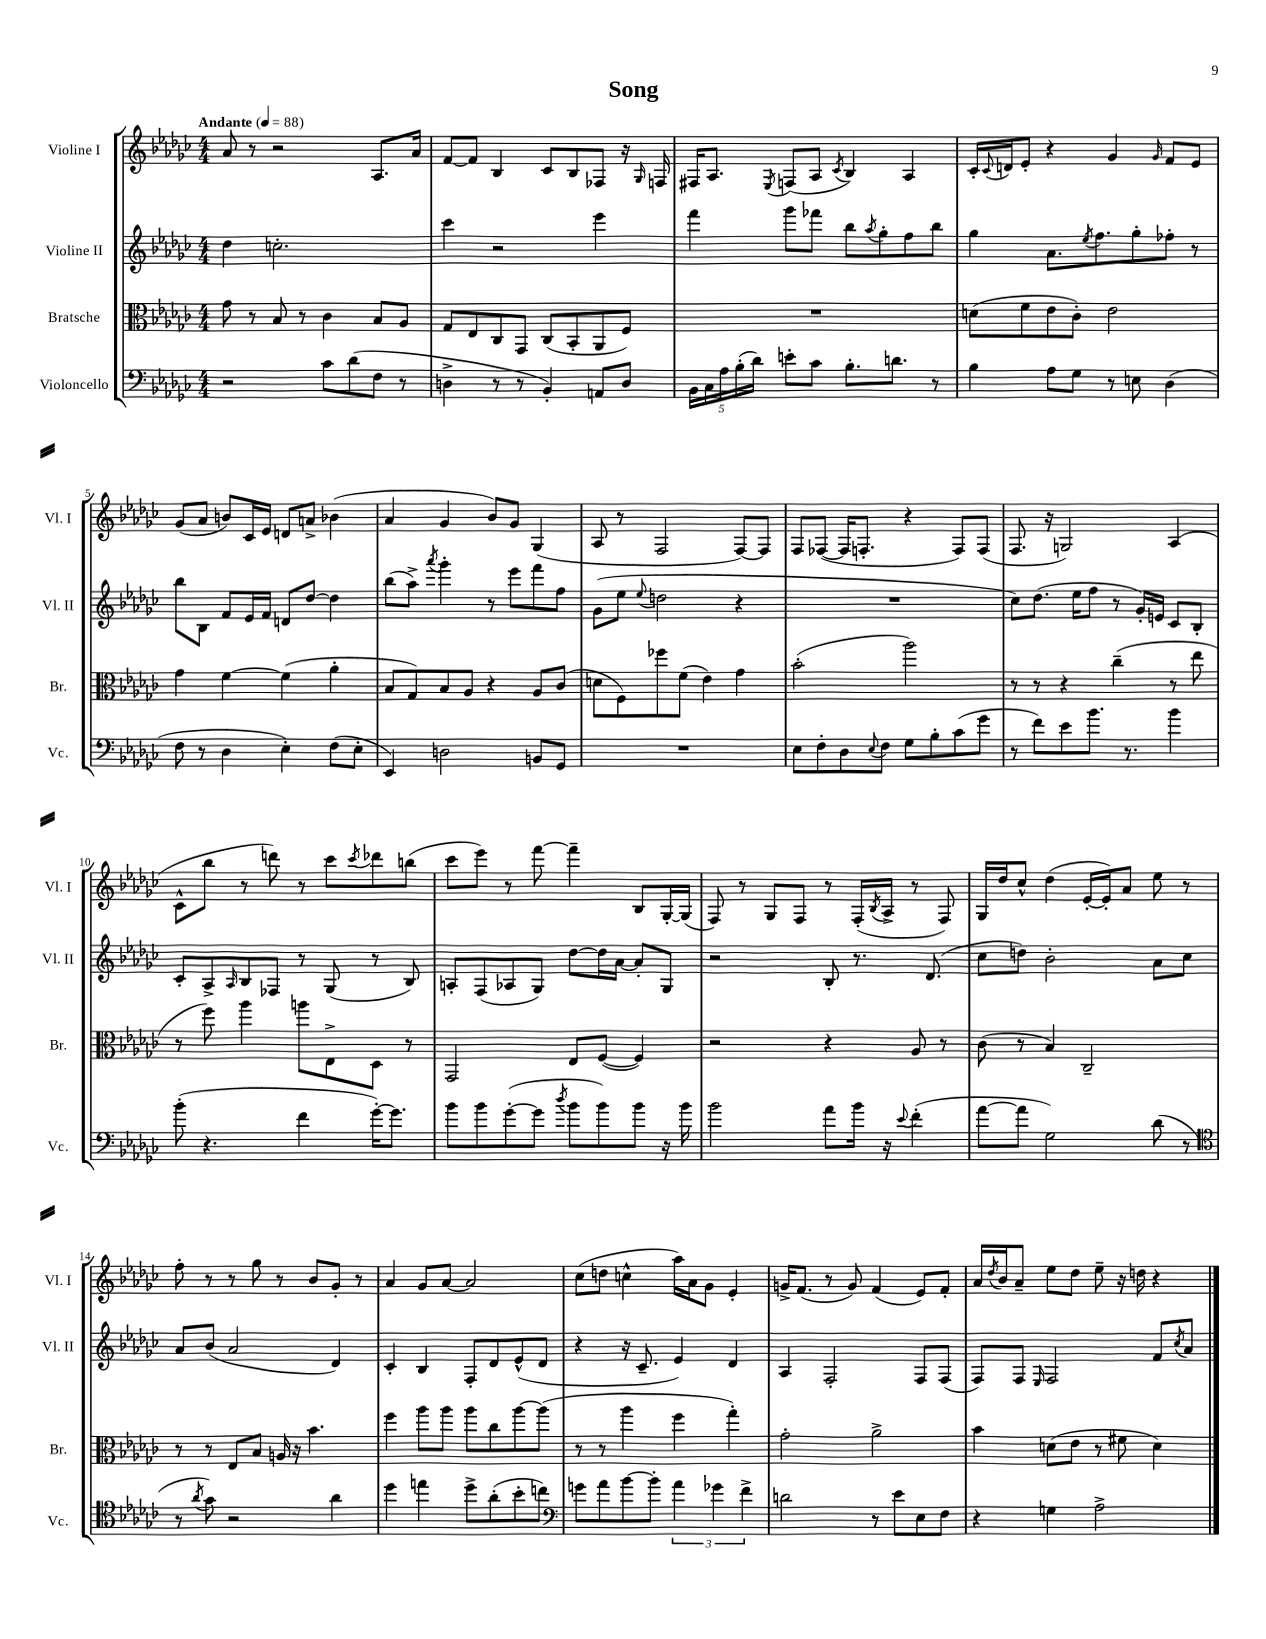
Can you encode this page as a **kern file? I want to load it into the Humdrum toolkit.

**kern	**kern	**kern	**kern
*staff4	*staff3	*staff2	*staff1
*clefF4	*clefC3	*clefG2	*clefG2
*k[b-e-a-d-g-c-]	*k[b-e-a-d-g-c-]	*k[b-e-a-d-g-c-]	*k[b-e-a-d-g-c-]
*M4/4	*M4/4	*M4/4	*M4/4
*MM88	*MM88	*MM88	*MM88
2r	8g-\	4dd-\	8a-/
.	8r	.	8r
.	8B-/	2.cc'\	2r
.	8r	.	.
8c-\L	4c-\	.	.
(8d-\	.	.	.
8F\J	8B-/L	.	8.A-/L
8r	8A-/J	.	.
.	.	.	16a-/Jk
=	=	=	=
4D^\	8G-/L	4ccc-\	[8f/L
.	8E-/	.	8f/]J
8r	8C-/	2r	4B-/
8r	8GG-/J	.	.
4BB-'/)	(8C-/L	.	8c-/L
.	8BB-'/	.	8B-/
8AA/L	8AA-/	4eee-\	8F-/J
8D/J	8F/J)	.	16r
.	.	.	16qqG-/
.	.	.	16F/
=	=	=	=
20BB-\LL	1r	4fff\	16F#/LK
20C-\	.	.	.
.	.	.	8.A-/J
20A-\	.	.	.
(20B-'\	.	.	.
20d-\JJ)	.	.	.
.	.	.	8qE-/
8e'\L	.	8ggg-\L	(8F/L
8c-\J	.	8fff-\J	8A-/J
.	.	.	8qc-/
8.B-'\L	.	8bb-\L	4B-/)
.	.	8qaa-/	.
.	.	8gg-'\	.
8.d\J	.	.	.
.	.	8ff\	4A-/
8r	.	8bb-\J	.
=	=	=	=
4B-\	(8d\L	4gg-\	16c-'/LL
.	.	.	8qqc-/
.	.	.	16d/J
.	8f\	.	8e-'/J
8A-\L	8e-\	8.a-\L	4r
8G-\J	8c-'\J)	.	.
.	.	8qee-/	.
.	.	8.ff\	.
8r	2e-\	.	4g-/
8E\	.	8gg-'\	.
.	.	.	16qqg-/
(4D-\	.	8ff-'\J	8f/L
.	.	8r	8e-/J
=	=	=	=
8F\	4g-\	8bb-\L	(8g-/L
8r	.	8B-\J	8a-/J
4D-\	[4f\	8f/L	8b/L)
.	.	16e-/L	16c-/L
.	.	16f/JJ	16e-/JJ
4E-'\)	(4f\]	8d/L	8d/L
.	.	[8dd-/J	8a^/J
(8F\L	4a-'\	4dd-\]	(4b-\
8E-'\J	.	.	.
=	=	=	=
4EE-/)	8B-/L	(8bb-\L	4a-/
.	8G-/)	8aa-^\J)	.
.	.	8qaaa-/	.
2D\	8B-/	4ggg-'\	4g-/
.	8A-/J	.	.
.	4r	8r	8b-/L)
.	.	8eee-\L	8g-/J
8BB/L	8A-/L	8fff\	(4G-/
8GG-/J	(8c-/J	8ff\J	.
=	=	=	=
1r	8d\L	(8g-\L	8A-/
.	8F\)	8ee-\J	8r
.	.	8qqee-/	.
.	8ff-\	2dd\	2F/
.	(8f\J	.	.
.	4e-\)	.	.
.	4g-\	4r	[8F/L)
.	.	.	8F/]J
=	=	=	=
8E-\L	(2b-'\	1r	8F/L
8F'\	.	.	([8F-/J
8D-\	.	.	16F-/]LK
.	.	.	8.F'/J
8qqE-/	.	.	.
8F\J	.	.	.
8G-\L	2aa-\)	.	4r
8B-'\	.	.	.
(8c-\	.	.	8F/L)
8g-\J	.	.	(8F/J
=	=	=	=
8r	8r	8cc-\L)	8.F/
8f\L)	8r	(8.dd-\J	.
.	.	.	16r
8e-\	4r	.	2G/)
.	.	16ee-\LK	.
8.b-\J	.	8ff\J	.
.	(4cc-~\	8r	.
8.r	.	.	.
.	.	16g-'/LL)	.
.	.	16e/JJ	.
4b-\	8r	8c-/L	(4A-/
.	8ee-\	8B-'/J	.
=	=	=	=
(8b-'\	8r	8c-'/L	8c-^^\L
4.r	8ff\)	8A-^/	8bb-\J
.	.	16qqA-/	.
.	4aa-\	8B-/	8r
.	.	8F-/J	8ddd\)
4f\	8aa\L	8r	8r
.	8E-^\	(8G-/	8ccc-\L
.	.	.	8qccc-/
[16g-'\LK)	8D-\J	8r	8ddd-\
8.g-\]J	.	.	.
.	8r	8B-/)	(8bb\J
=	=	=	=
8b-\L	2GG-/	8A'/L	8ccc-\L
8b-\	.	(8F/	8eee-\J)
([8g-'\	.	8A-/	8r
8g-\]J	.	8G-/J)	[8fff\
8qdd-/	.	.	.
8b-\L	8E-/L	[8dd-\L	4fff~\]
8b-\)	([8F/J	16dd-\]L	.
.	.	[16a-\JJ	.
8b-\J	4F/])	8a-'/]L	8B-/L
16r	.	8G-/J	[16G-'/L
16b-\	.	.	(16G-/]JJ
=	=	=	=
2b-\	2r	2r	8F/)
.	.	.	8r
.	.	.	8G-/L
.	.	.	8F/J
8a-\L	4r	8B-'/	8r
16b-\Jk	.	8.r	(16F'/LL
.	.	.	8qB-/
16r	.	.	16A-^/JJ
8qqe-/	.	.	.
(4f'\	8A-/	.	8r
.	.	(8.d-/	.
.	8r	.	8F/)
=	=	=	=
[8a-\L	(8c-\	8cc-\L	16G-/LL
.	.	.	16dd-/J
8a-\]J	8r	8dd\J)	8cc-^^/J
2G-\)	4B-/)	2b-'\	(4dd-\
.	2C-~/	.	[16e-'/LL
.	.	.	16e-'/]J)
.	.	.	8a-/J
(8d-\	.	8a-\L	8ee-\
8r	.	8cc-\J	8r
=	=	=	=
*clefC4	*	*	*
8r	8r	8a-/L	8ff'\
8qa-/	.	.	.
8g-\)	8r	(8b-/J	8r
2r	8E-/L	2a-/	8r
.	8B-/J	.	8gg-\
.	16A/	.	8r
.	16r	.	.
.	4.b-\	.	8b-/L
4a-\	.	4d-/)	8g-'/J
.	.	.	8r
=	=	=	=
4dd-\	4ff\	4c-'/	4a-/
4ee\	8aa-\L	4B-/	8g-/L
.	8aa-\J	.	[8a-/J
8dd-^\L	8aa-\L	8F'/L	2a-/]
(8a-'\	8cc-\	8d-/	.
8b-'\	[8aa-\	(8e-^^/	.
8cc\J)	(8aa-\]J	8d-/J	.
=	=	=	=
*clefF4	*	*	*
8g\L	8r	4r	(8cc-\L
8a-\	8r	.	8dd\J
[8b-\	4aa-\	16r	4cc^^\
.	.	8.c-~/	.
8b-'\]J	.	.	.
6a-\	4ff\	4e-/)	16aa-\LL)
.	.	.	16a-\J
.	.	.	8g-\J
6g-\	.	.	.
.	4gg-'\)	4d-/	4e-'/
6f^\	.	.	.
=	=	=	=
2d\	2g-'\	4A-/	16g^/LK
.	.	.	(8.f/J
.	.	2F'/	8r
.	.	.	8g/)
8r	2a-^\	.	(4f/
8e-\L	.	.	.
8E-\	.	8F/L	8e-/L)
8F\J	.	(8F/J	8f'/J
=	=	=	=
4r	4b-\	8F/L)	16a-/LL
.	.	.	8qdd-/
.	.	.	16b-/J
.	.	8F/J	8a-~/J
.	.	16qqE-/	.
4G\	(8d\L	2F/	8ee-\L
.	8e-\J	.	8dd-\J
2A-^\	8r	.	8ee-~\
.	8f#\	.	16r
.	.	.	16dd\
.	4d\)	8f/L	4r
.	.	8qcc-/	.
.	.	8a-/J	.
==	==	==	==
*-	*-	*-	*-
